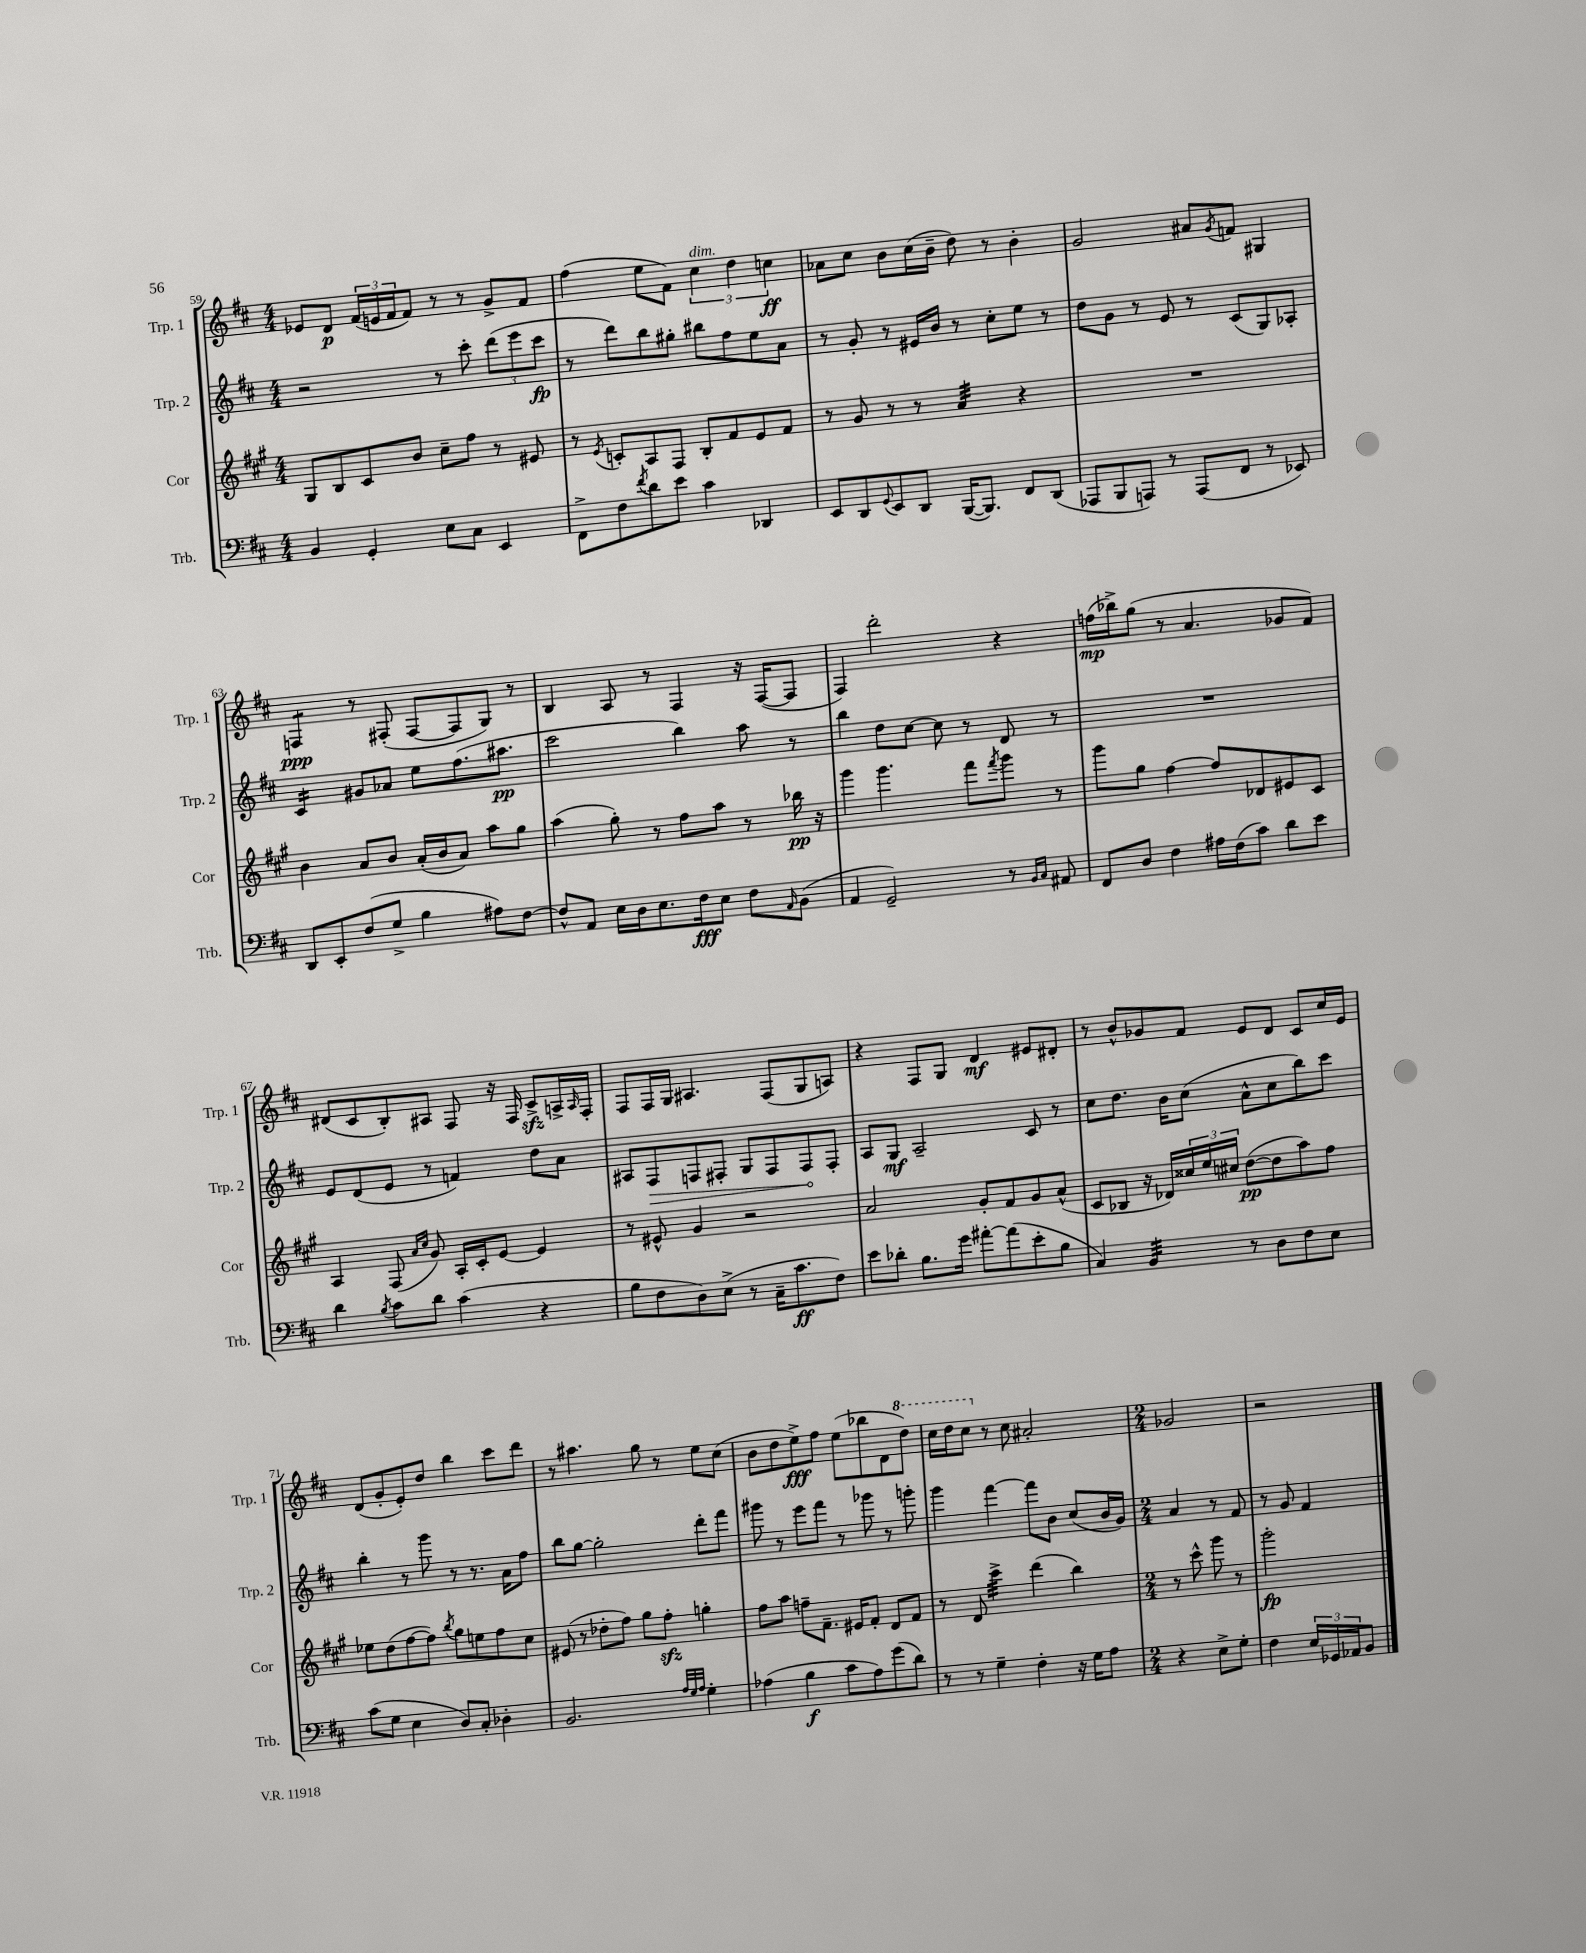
<<
\new StaffGroup <<
\new Staff = "s0" \with { instrumentName = "Trp. 1" shortInstrumentName = "Trp. 1" } {
    \clef treble \key d \major \numericTimeSignature \time 4/4
    ees'8 d'8\p \tuplet 3/2 { fis'16( e'16 fis'16 } fis'8) r8 r8 g'8-> fis'8 |
    fis''4( e''8 fis'8) \tuplet 3/2 { cis''4^\markup { \italic "dim." } d''4 c''4\ff } |
    aes'8 cis''8 b'8 cis''16( b'16-- d''8) r8 b'4-. |
    g'2 ais'8 \acciaccatura { g'8 } f'8 gis4 |
    f4:8\ppp r8 fis8-.( fis8~ fis8 g8) r8 |
    b4 a8 r8 fis4 r16 fis16~( fis8 |
    fis4) d'''2-. r4 |
    f''16\mp( bes''16->) g''8( r8 a'4. ges'8 fis'8) |
    dis'8( cis'8 b8-.) ais8 fis8 r16 fis16 cis'8->\sfz a16-> \grace { a16 } fis16-. |
    fis8 fis16 g16 ais4. fis8( g8 a8) |
    r4 fis8 g8 d'4\mf eis'8 dis'8-. |
    r8 b'8-^ ges'8 fis'8 e'8 d'8 cis'8 cis''16 e'16 |
    d'8( g'8-. e'8-.) d''8 b''4 cis'''8 d'''8 |
    r8 ais''4. g''8 r8 e''8 cis''8( |
    b'8 d''8 e''8->\fff) fis''8 e''8( bes''8 d'8 \ottava #1 d'''8) |
    cis'''16 d'''16 cis'''8 \ottava #0 r8 cis''8 ais'2-. |
    \numericTimeSignature \time 2/4 ges'2 |
    r2 \bar "|." |
}
\new Staff = "s1" \with { instrumentName = "Trp. 2" shortInstrumentName = "Trp. 2" } {
    \clef treble \key d \major \numericTimeSignature \time 4/4
    r2 r8 cis'''8-. \tuplet 3/2 { d'''8( e'''8 cis'''8\fp } |
    r8 d'''8) b''8 gis''8-. bis''8 fis''8 e''8 a'8 |
    r8 g'8-. r8 eis'16 b'16 r8 cis''8-. e''8 r8 |
    d''8 g'8 r8 e'8 r8 cis'8( g8) aes8-. |
    cis'4:16 gis'8 aes'8 e''8 fis''8.( ais''8.\pp |
    cis'''2 b''4) a''8 r8 |
    b''4 d''8 cis''8~ cis''8 r8 d'8 r8 |
    R1 |
    e'8 d'8( e'8 r8 f'4) d''8 a'8 |
    ais8 \once \override Hairpin.circled-tip = ##t fis8\> f8 fis8-. g8 fis8 fis8\! fis8-. |
    a8 g8\mf a2-- cis'8 r8 |
    cis''8 d''8. b'16 cis''8( a'8-^ cis''8 b''8) cis'''8 |
    b''4-. r8 g'''8 r8 r8. a'16 fis''8 |
    b''8 g''8~ g''2-. d'''8-. fis'''8 |
    gis'''8 r8 e'''8 fis'''8 r8 ges'''8 r8 g'''8-. |
    g'''4 fis'''4~ fis'''8 b'8 cis''8( b'16 g'16) |
    \numericTimeSignature \time 2/4 a'4 r8 fis'8 |
    r8 g'8 fis'4 \bar "|." |
}
\new Staff = "s2" \with { instrumentName = "Cor" shortInstrumentName = "Cor" } {
    \clef treble \key a \major \numericTimeSignature \time 4/4
    gis8 b8 cis'8 b'8 cis''8-- fis''8 r8 eis'8 |
    r8 \acciaccatura { e'8 } c'8-. a8 fis8 b8-. fis'8 e'8 fis'8 |
    r8 gis'8 r8 r8 a'4:32 r4 |
    R1 |
    b'4 a'8 b'8 a'16-.( b'16 a'8) a''8 gis''8 |
    a''4( gis''8-.) r8 fis''8 a''8 r8 bes''16\pp r16 |
    gis'''4 gis'''4. fis'''8 \acciaccatura { fis'''8 } gis'''8 r8 |
    gis'''8 gis''8 fis''4~ fis''8 des'8 eis'8 cis'8 |
    a4 fis8( \grace { a'16 cis''16 } gis'8) a16-. cis'16-. e'8~ e'4 |
    r8 eis'8-^ gis'4 r2 |
    a'2 gis'8-. fis'8 gis'8 a'8-^( |
    cis'8 bes8 r16 des'16) \tuplet 3/2 { cisis''16 e''16 cis''16 } d''8~\pp( d''8 a''8) fis''8 |
    ees''8 d''8( fis''8~ fis''8) \acciaccatura { b''8 } gis''8 e''8 fis''8 cis''8 |
    eis'8( r8 des''8-. fis''8) gis''8 fis''8-.\sfz g''4-. |
    fis''8 a''8 f''8-- fis'8.-- eis'16 fis'8-. d'8 fis'8 |
    r8 d'8 cis'''4:32-> d'''4( b''4) |
    \numericTimeSignature \time 2/4 r8 cis'''8-^ gis'''8 r8 |
    gis'''2-.\fp \bar "|." |
}
\new Staff = "s3" \with { instrumentName = "Trb." shortInstrumentName = "Trb." } {
    \clef bass \key d \major \numericTimeSignature \time 4/4
    b,4 g,4-. e8 cis8 e,4 |
    fis,8-> fis8 \acciaccatura { fis'8 } d'8 e'8 cis'4 des,4 |
    e,8 d,8 \appoggiatura { g,8 } e,8 d,8 b,,16~( b,,8.) fis,8 d,8( |
    aes,,8 b,,8 a,,8) r8 a,,8( fis,8 r8 ees,8) |
    d,8 e,8-. fis8( g8-> b4 ais8) fis8~ |
    fis8-^ a,8 e16 d16 e8. fis16\fff e8 fis8 \grace { a,16 } b,8( |
    a,4 g,2--) r8 \grace { b,16 cis16 } ais,8 |
    fis,8 d8 fis4 ais16 fis16( cis'8) d'8 e'8 |
    d'4 \acciaccatura { b8 } cis'8 d'8 cis'4( r4 |
    b8 fis8 d8) e8->( r8 cis16-- cis'8.\ff fis8) |
    e'8 des'8-. b8. g'16 ais'8~-. ais'8( e'8-. b8 |
    cis4) b,4:32 r8 d8 fis8 e8 |
    cis'8( g8 e4 d8) cis8-. des4-. |
    b,2. \grace { a32 g32 a32 } g4-. |
    aes4( b4\f cis'8 aes8) g'8( d'8) |
    r8 r8 g4-- fis4-. r16 g16 a8 |
    \numericTimeSignature \time 2/4 r4 e8-> g8-. |
    fis4 \tuplet 3/2 { e16 ges,16 aes,16 } b,8 \bar "|." |
}
>>
>>
\layout { \context { \Score currentBarNumber = #59 } }
